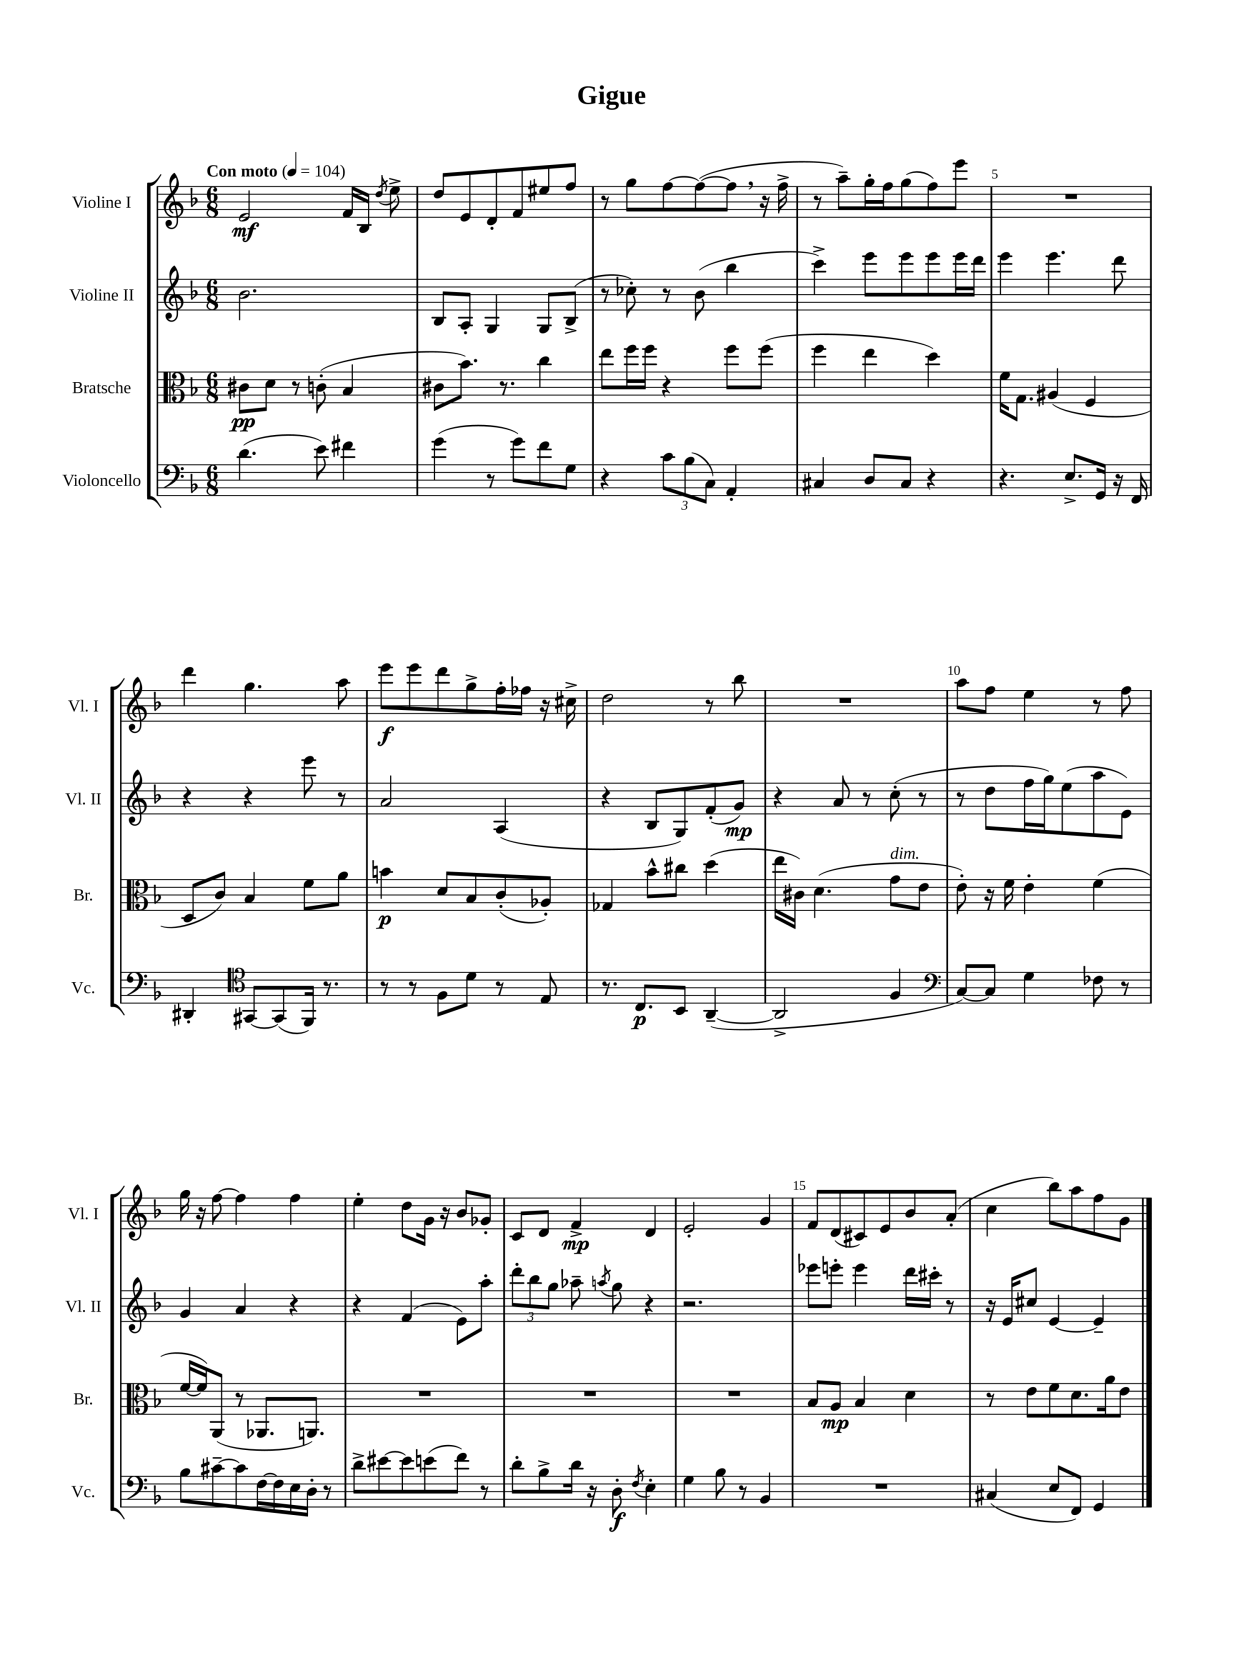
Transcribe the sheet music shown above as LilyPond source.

\header { title = "Gigue" }
<<
\new StaffGroup <<
\new Staff = "s0" \with { instrumentName = "Violine I" shortInstrumentName = "Vl. I" } {
    \clef treble \key f \major \numericTimeSignature \time 6/8 \tempo "Con moto" 4 = 104
    \autoBeamOff e'2\mf f'16[ bes16] \acciaccatura { d''8 } e''8-> |
    d''8[ e'8 d'8-. f'8 eis''8 f''8] |
    r8 g''8[ f''8~ f''8~( f''8] \breathe r16 f''16-> |
    r8 a''8[--) g''16-. f''16 g''8( f''8) e'''8] |
    R2. |
    d'''4 g''4. a''8 |
    e'''8[\f e'''8 d'''8 g''8-> f''16-. fes''16] r16 cis''16-> |
    d''2 r8 bes''8 |
    R2. |
    a''8[ f''8] e''4 r8 f''8 |
    g''16 r16 f''8~ f''4 f''4 |
    e''4-. d''8[ g'16] r16 bes'8[ ges'8]-. |
    c'8[ d'8] f'4->\mp d'4 |
    e'2-. g'4 |
    f'8[ d'8( cis'8) e'8 bes'8 a'8]-.( |
    c''4 bes''8[) a''8 f''8 g'8] \bar "|." |
}
\new Staff = "s1" \with { instrumentName = "Violine II" shortInstrumentName = "Vl. II" } {
    \clef treble \key f \major \numericTimeSignature \time 6/8
    \autoBeamOff bes'2. |
    bes8[ a8]-. g4 g8[ bes8]->( |
    r8 ces''8-.) r8 bes'8( bes''4 |
    c'''4->) e'''8[ e'''8 e'''8 e'''16 d'''16] |
    e'''4 e'''4. d'''8 |
    r4 r4 e'''8 r8 |
    a'2 a4( |
    r4 bes8[ g8) f'8-.( g'8]\mp) |
    r4 a'8 r8 c''8-.( r8 |
    r8 d''8[ f''16 g''16) e''8( a''8 e'8]) |
    g'4 a'4 r4 |
    r4 f'4( e'8[) a''8]-. |
    \tuplet 3/2 { d'''8[-. bes''8 g''8] } aes''8-- \acciaccatura { a''8 } g''8 r4 |
    r2. |
    ees'''8[ e'''8]-. e'''4 d'''16[ cis'''16]-. r8 |
    r16 e'16[ cis''8] e'4~ e'4-- \bar "|." |
}
\new Staff = "s2" \with { instrumentName = "Bratsche" shortInstrumentName = "Br." } {
    \clef alto \key f \major \numericTimeSignature \time 6/8
    \autoBeamOff cis'8[\pp d'8] r8 c'8-.( bes4 |
    cis'8[ bes'8.]) r8. c''4 |
    e''8[ f''16 f''16] r4 f''8[ f''8]( |
    f''4 e''4 d''4) |
    f'16[ g8.] ais4( f4 |
    d8[ c'8]) bes4 f'8[ a'8] |
    b'4\p d'8[ bes8 c'8-.( aes8]-.) |
    ges4 bes'8[-^ cis''8] d''4( |
    e''16[ cis'16]) d'4.( g'8[^\markup { \italic "dim." } e'8] |
    e'8-.) r16 f'16 e'4-. f'4( |
    f'16[~ f'16) a,8]( r8 aes,8.[ a,8.]) |
    R2. |
    R2. |
    R2. |
    bes8[ a8]\mp bes4 d'4 |
    r8 e'8[ f'8 d'8. a'16 e'8] \bar "|." |
}
\new Staff = "s3" \with { instrumentName = "Violoncello" shortInstrumentName = "Vc." } {
    \clef bass \key f \major \numericTimeSignature \time 6/8
    \autoBeamOff d'4.( e'8) fis'4 |
    g'4( r8 g'8[) f'8 g8] |
    r4 \tuplet 3/2 { c'8[ bes8( c8]) } a,4-. |
    cis4 d8[ cis8] r4 |
    r4. e8.[-> g,16] r16 f,16 |
    dis,4-. \clef tenor gis,8[~ gis,8( f,16]) r8. |
    r8 r8 f8[ d'8] r8 e8 |
    r8. c8.[\p bes,8] a,4~--( |
    a,2-> f4 |
    \clef bass c8[~) c8] g4 fes8 r8 |
    bes8[ cis'8~-- cis'8 f16~ f16 e16 d16]-. r8 |
    d'8[-> eis'8~ eis'8 e'8( f'8]) r8 |
    d'8[-. bes8-> d'16] r16 d8-.\f \acciaccatura { f8 } e4-. |
    g4 bes8 r8 bes,4 |
    R2. |
    cis4( e8[ f,8]) g,4 \bar "|." |
}
>>
>>
\layout { \context { \Score \override BarNumber.break-visibility = ##(#f #t #t) barNumberVisibility = #(every-nth-bar-number-visible 5) } }
